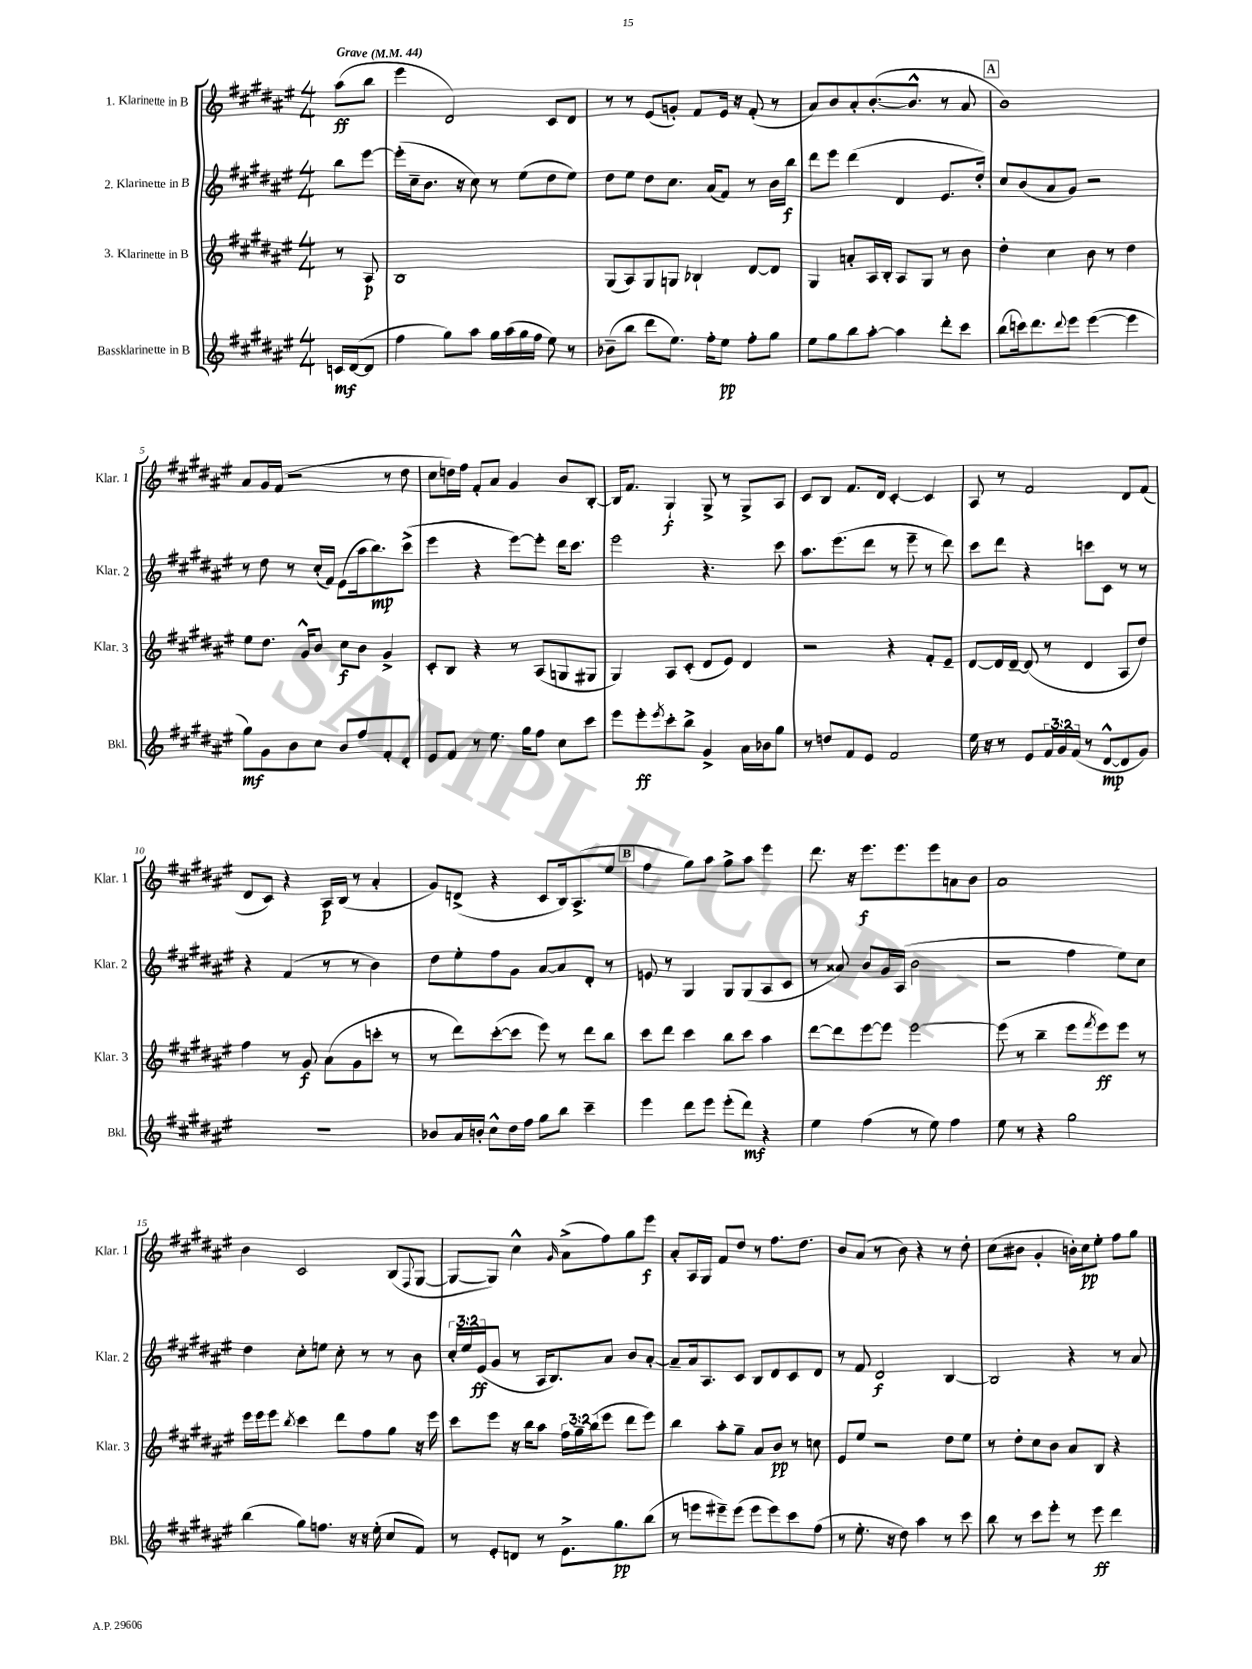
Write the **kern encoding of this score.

**kern	**dynam	**kern	**dynam	**kern	**dynam	**kern	**dynam
*part4	*part4	*part3	*part3	*part2	*part2	*part1	*part1
*staff4	*staff4	*staff3	*staff3	*staff2	*staff2	*staff1	*staff1
*I"Bassklarinette in B	*	*I"3. Klarinette in B	*	*I"2. Klarinette in B	*	*I"1. Klarinette in B	*
*I'Bkl.	*	*I'Klar. 3	*	*I'Klar. 2	*	*I'Klar. 1	*
*clefG2	*	*clefG2	*	*clefG2	*	*clefG2	*
*k[f#c#g#d#a#e#]	*	*k[f#c#g#d#a#e#]	*	*k[f#c#g#d#a#e#]	*	*k[f#c#g#d#a#e#]	*
*M4/4	*	*M4/4	*	*M4/4	*	*M4/4	*
*MM44	*	*MM44	*	*MM44	*	*MM44	*
=	=	=	=	=	=	=	=
!	!	!	!	!	!	!LO:TX:a:B:t=Grave	!
16cn/LL	mf	8r	.	8bb\L	.	(8aa#\L	ff
([16d#/J	.	.	.	.	.	.	.
8d#/J]	.	8A#/	p	[8eee#\J	.	8bb\J	.
=1	=1	=1	=1	=1	=1	=1	=1
4ff#\	.	1B	.	(16eee#'\LL]	.	4eee#\	.
.	.	.	.	16cc#~\J	.	.	.
.	.	.	.	8.b\J	.	.	.
8gg#\L)	.	.	.	.	.	2d#/)	.
.	.	.	.	16r	.	.	.
8aa#\J	.	.	.	8cc#\)	.	.	.
16gg#\LL	.	.	.	8r	.	.	.
(16aa#\	.	.	.	.	.	.	.
16gg#\	.	.	.	(8ee#\L	.	.	.
16ff#\JJ	.	.	.	.	.	.	.
8ee#\)	.	.	.	8dd#\	.	8c#/L	.
8r	.	.	.	8ee#\J)	.	8d#/J	.
=2	=2	=2	=2	=2	=2	=2	=2
(8b-X~\L	.	(8G#/L	.	8dd#\L	.	8r	.
8bb\J	.	8A#/)	.	8ee#\J	.	8r	.
8ddd#\L	.	8G#/	.	8dd#\L	.	(8e#/L	.
8.ee#\J)	.	8Gn/J	.	8.cc#\J	.	8gn'/J)	.
.	.	4B-X`/	.	.	.	8f#/L	.
16ff#'\KL	.	.	.	(16a#/KL	.	.	.
8ee#\J	pp	.	.	8f#/J)	.	16e#/Jk	.
.	.	.	.	.	.	16r	.
8ff#'\L	.	[8d#/L	.	8r	.	(8f#'/	.
8gg#\J	.	8d#/J]	.	16b\LL	.	8r	.
.	.	.	.	16bb\JJ	f	.	.
=3	=3	=3	=3	=3	=3	=3	=3
8ee#\L	.	4G#/	.	8ddd#\L	.	8a#/L)	.
8gg#\	.	.	.	8eee#\J	.	8b/	.
8bb\	.	8an'/L	.	(4ddd#\	.	8a#'/	.
[8aa#'\J	.	16A#/L	.	.	.	([8.b'/	.
.	.	16B'/JJ	.	.	.	.	.
4aa#\]	.	8A#/L	.	4d#/	.	.	.
.	.	.	.	.	.	8.b^^/J]	.
.	.	8G#/J	.	.	.	.	.
8ddd#'\L	.	8r	.	8.e#/L	.	8r	.
8ccc#\J	.	8b\	.	.	.	8a#/	.
.	.	.	.	16dd#'/Jk)	.	.	.
!!LO:REH:place=s1:t=A
=4	=4	=4	=4	=4	=4	=4	=4
(8bb\L	.	4dd#'\	.	8cc#/L	.	1b)	.
16cccn\k)	.	.	.	(8b/	.	.	.
8.ddd#\	.	.	.	.	.	.	.
.	.	4cc#\	.	8a#/	.	.	.
8qqddd#/	.	.	.	.	.	.	.
8eee#\J	.	.	.	8g#/J)	.	.	.
([4eee#\	.	8b\	.	2r	.	.	.
.	.	8r	.	.	.	.	.
4eee#\]	.	4dd#\	.	.	.	.	.
!!LO:LB:g=z
=5	=5	=5	=5	=5	=5	=5	=5
8gg#\L)	mf	8ee#\L	.	8r	.	8a#/L	.
8g#\	.	8.dd#\J	.	8dd#\	.	16g#/L	.
.	.	.	.	.	.	(16f#/JJ	.
8b\	.	.	.	8r	.	2r	.
.	.	16g#^^/KL	.	.	.	.	.
8cc#\J	.	8b/J	.	(16cc#'/LL	.	.	.
.	.	.	.	16f#/JJ)	.	.	.
8b/L	.	8cc#\L	f	(8e#\L	.	.	.
8ff#/	.	8b\J	.	16aa#\k	.	.	.
.	.	.	.	8.bb\)	mp	.	.
8f#'/	.	4g#^/	.	.	.	8r	.
8d#'/J	.	.	.	(8ccc#^\J	.	8dd#\	.
=6	=6	=6	=6	=6	=6	=6	=6
8e#/L	.	8c#'/L	.	4eee#\	.	8cc#\L	.
8f#/J	.	8B/J	.	.	.	16ddn\L)	.
.	.	.	.	.	.	16ff#\JJ	.
8r	.	4r	.	4r	.	8f#'/L	.
8.ee#\	.	.	.	.	.	8a#/J	.
.	.	8r	.	[8eee#\L)	.	4g#/	.
16gg#\KL	.	.	.	.	.	.	.
8ff#\J	.	(8A#/L	.	8eee#'\J]	.	.	.
8cc#\L	.	8Gn/	.	16ddd#\KL	.	8b/L	.
.	.	.	.	8.ccc#\J	.	.	.
8ccc#\J	.	8G#X/J	.	.	.	[8B'/J	.
=7	=7	=7	=7	=7	=7	=7	=7
8eee#\L	.	4G#/)	.	2eee#\	.	16B/KL]	.
.	.	.	.	.	.	8.f#/J	.
8eee#'\	ff	.	.	.	.	.	.
8qeee#/	.	.	.	.	.	.	.
8ccc#'\	.	8A#/L	.	.	.	4G#`/	f
8bb^\J	.	(8c#'/J	.	.	.	.	.
4g#^/	.	8d#/L	.	4.r	.	8G#^/	.
.	.	8e#/J)	.	.	.	8r	.
16a#\LL	.	4d#/	.	.	.	8G#^/L	.
16b-X\J	.	.	.	.	.	.	.
8gg#\J	.	.	.	8ccc#\	.	8A#/J	.
=8	=8	=8	=8	=8	=8	=8	=8
8r	.	2r	.	8.aa#\L	.	8c#/L	.
8ddn/L	.	.	.	.	.	8B/J	.
.	.	.	.	(8.eee#\	.	.	.
8f#/	.	.	.	.	.	8.f#/L	.
8e#/J	.	.	.	8ddd#\J	.	.	.
.	.	.	.	.	.	16d#/Jk	.
2f#/	.	4r	.	8r	.	[4c#'/	.
.	.	.	.	8eee#~\	.	.	.
.	.	8f#'/L	.	8r	.	4c#/]	.
.	.	8e#~/J	.	8ddd#\)	.	.	.
=9	=9	=9	=9	=9	=9	=9	=9
16ee#\	.	[8d#/L	.	8ccc#\L	.	8A#/	.
16r	.	.	.	.	.	.	.
8r	.	16d#/L]	.	8ddd#\J	.	8r	.
.	.	[16d#~/JJ	.	.	.	.	.
8e#/L	.	(8d#/]	.	4r	.	2f#/	.
24f#/L	.	8r	.	.	.	.	.
24g#/	.	.	.	.	.	.	.
(24f#/JJ	.	.	.	.	.	.	.
8r	.	4d#/	.	8cccn\L	.	.	.
[8d#^^/L	mp	.	.	8c#\J	.	.	.
8d#/]	.	8A#/L	.	8r	.	8d#/L	.
8g#/J)	.	8dd#/J)	.	8r	.	(8f#/J	.
!!LO:LB:g=z
=10	=10	=10	=10	=10	=10	=10	=10
1r	.	4ff#\	.	4r	.	8d#/L	.
.	.	.	.	.	.	8c#/J)	.
.	.	8r	.	(4f#/	.	4r	.
.	.	8g#/	f	.	.	.	.
.	.	(8a#\L	.	8r	.	16A#/LL	p
.	.	.	.	.	.	(16B/JJ	.
.	.	8g#\	.	8r	.	8r	.
.	.	8cccn'\J	.	4b\)	.	4a#'/	.
.	.	8r	.	.	.	.	.
=11	=11	=11	=11	=11	=11	=11	=11
8b-X/L	.	8r	.	8dd#\L	.	8g#/L)	.
16a#/L	.	8ddd#\L)	.	8ee#'\	.	(8dn^/J	.
16bn'/JJ	.	.	.	.	.	.	.
8cc#^^\L	.	([8ccc#'\	.	8ff#\	.	4r	.
16dd#\L	.	8ccc#\J]	.	8g#\J	.	.	.
16ff#\JJ	.	.	.	.	.	.	.
8gg#\L	.	8eee#\)	.	[8a#/L	.	8c#/L	.
8bb\J	.	8r	.	8a#/]	.	16B/k)	.
.	.	.	.	.	.	(8.A#^/	.
4ccc#~\	.	8ddd#\L	.	8d#'/J	.	.	.
.	.	8bb\J	.	8r	.	8ee#/J	.
!!LO:REH:place=s1:t=B
=12	=12	=12	=12	=12	=12	=12	=12
4eee#\	.	8ccc#\L	.	8en/	.	4ff#\	.
.	.	8ddd#\J	.	8r	.	.	.
8ddd#\L	.	4ccc#\	.	4G#/	.	8gg#\L)	.
8eee#\J	.	.	.	.	.	8aa#\J	.
(8eee#'\L	.	8bb\L	.	8G#/L	.	8gg#^\L	.
8ddd#\J)	mf	8ccc#\J	.	(8G#/	.	8aa#\J	.
4r	.	4aa#\	.	8A#/	.	4eee#\	.
.	.	.	.	8c#/J	.	.	.
=13	=13	=13	=13	=13	=13	=13	=13
4ee#\	.	[8ddd#\L	.	8r	.	8.ddd#\	.
.	.	8ddd#\]	.	8a##X/)	.	.	.
.	.	.	.	.	.	16r	.
(4ff#\	.	[8eee#\	.	8b/L	.	8.eee#\L	f
.	.	8eee#\J]	.	16g#/L	.	.	.
.	.	.	.	(16A#/JJ	.	8.eee#\	.
8r	.	[2eee#\	.	2b\	.	.	.
8ee#\)	.	.	.	.	.	8eee#\	.
4ff#\	.	.	.	.	.	8an\	.
.	.	.	.	.	.	8b\J	.
=14	=14	=14	=14	=14	=14	=14	=14
8ee#\	.	(8eee#\]	.	2r	.	1a#	.
8r	.	8r	.	.	.	.	.
4r	.	4bb~\	.	.	.	.	.
2gg#\	.	8eee#\L	.	4ff#\	.	.	.
.	.	8qfff#/	.	.	.	.	.
.	.	8eee#\)	ff	.	.	.	.
.	.	8eee#\J	.	8ee#\L)	.	.	.
.	.	8r	.	8cc#\J	.	.	.
!!LO:LB:g=z
=15	=15	=15	=15	=15	=15	=15	=15
(4bb\	.	16eee#\LL	.	4dd#\	.	4b\	.
.	.	16eee#\J	.	.	.	.	.
.	.	8eee#\J	.	.	.	.	.
.	.	8qbb/	.	.	.	.	.
8gg#\L)	.	4ccc#\	.	8cc#'\L	.	2c#/	.
8.ffn\J	.	.	.	8een\J	.	.	.
.	.	8ddd#\L	.	8cc#'\	.	.	.
16r	.	.	.	.	.	.	.
16r	.	8ff#\	.	8r	.	.	.
(16ee#'\	.	.	.	.	.	.	.
8cc#/L	.	8gg#\J	.	8r	.	(8B/L	.
.	.	.	.	.	.	8qqF#/	.
8f#/J)	.	16r	.	8b\	.	[8G#/J	.
.	.	16eee#\	.	.	.	.	.
=16	=16	=16	=16	=16	=16	=16	=16
8r	.	8ccc#\L	.	24cc#'/LL	.	8G#/L_	.
.	.	.	.	24ee#/	.	.	.
.	.	.	.	(24e#/J	ff	.	.
8e#'/L	.	8eee#\J	.	8g#/J	.	8G#/J])	.
8dn/J	.	16r	.	8r	.	4cc#^^\	.
.	.	16bb\KL	.	.	.	.	.
8r	.	8aa#\J	.	16A#/KL	.	.	.
.	.	.	.	8.B/)	.	.	.
.	.	.	.	.	.	16qqg#/	.
8.e#^\L	.	24ff#\LL	.	.	.	(8a#^\L	.
.	.	24gg#~\	.	.	.	.	.
.	.	(24bb\J	.	.	.	.	.
.	.	8eee#\J	.	8a#/J	.	8ff#\)	.
8.gg#\	pp	.	.	.	.	.	.
.	.	8ddd#\L	.	8b/L	.	8gg#\	.
(8bb\J	.	8eee#\J)	.	[8a#'/J	.	8eee#\J	f
=17	=17	=17	=17	=17	=17	=17	=17
8r	.	4bb\	.	8a#~/L]	.	8a#'/L	.
8eeen\L	.	.	.	16a#/k	.	16A#/L	.
.	.	.	.	8.A#/	.	16G#/JJ	.
8eee#X~\)	.	8aa#'\L	.	.	.	8f#/L	.
(8eee#\J	.	8gg#~\J	.	8c#/J	.	8dd#/J	.
8eee#\L	.	8a#/L	.	8B/L	.	8r	.
8eee#\)	.	8b/J	pp	8d#/	.	8.ff#\L	.
8ccc#\	.	8r	.	8c#/	.	.	.
.	.	.	.	.	.	8.dd#\J	.
(8ff#\J	.	8ccn\	.	8d#/J	.	.	.
=18	=18	=18	=18	=18	=18	=18	=18
8r	.	8e#/L	.	8r	.	8b/L	.
8.ee#'\	.	8ee#/J	.	8f#/	.	(8a#/J	.
.	.	2r	.	2d#/	f	8r	.
16r	.	.	.	.	.	.	.
8dd#\)	.	.	.	.	.	8b\)	.
4aa#\	.	.	.	.	.	4r	.
8r	.	8dd#\L	.	[4B/	.	8r	.
8ccc#\	.	8ee#\J	.	.	.	8dd#'\	.
=19	=19	=19	=19	=19	=19	=19	=19
8bb\	.	8r	.	2B/]	.	(8cc#\L	.
8r	.	8dd#'\L	.	.	.	8b#X\J	.
8ccc#\L	.	8cc#\	.	.	.	4g#'/	.
8eee#'\J	.	8b\J	.	.	.	.	.
8r	.	8a#/L	.	4r	.	16bn'\LL)	.
.	.	.	.	.	.	16cc#\J	pp
8eee#\	ff	8B/J	.	.	.	8ee#'\J	.
4ddd#\	.	4r	.	8r	.	8ff#\L	.
.	.	.	.	8a#/	.	8gg#\J	.
==	==	==	==	==	==	==	==
*-	*-	*-	*-	*-	*-	*-	*-
